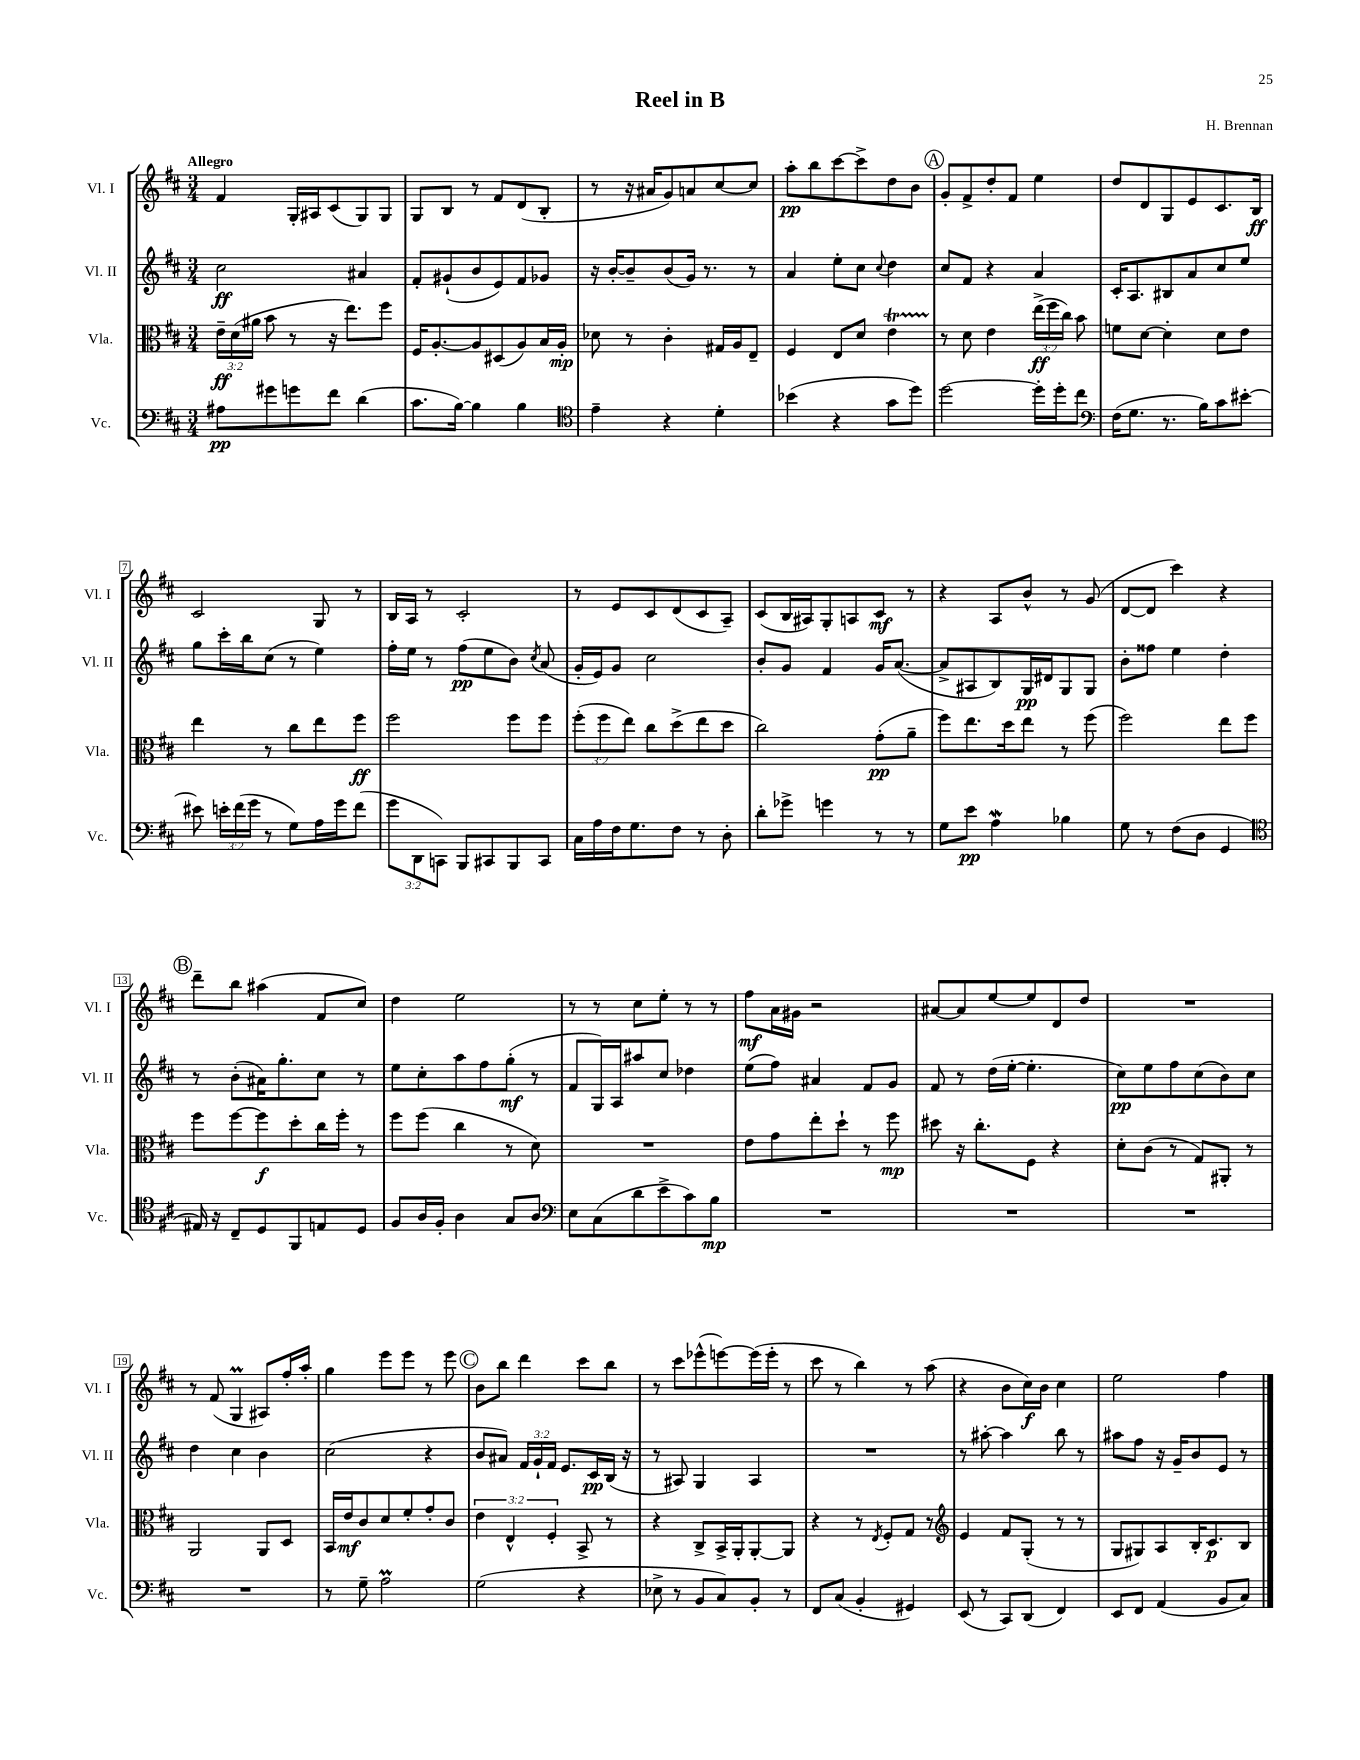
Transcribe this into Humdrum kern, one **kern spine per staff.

**kern	**kern	**kern	**kern
*staff4	*staff3	*staff2	*staff1
*clefF4	*clefC3	*clefG2	*clefG2
*k[f#c#]	*k[f#c#]	*k[f#c#]	*k[f#c#]
*M3/4	*M3/4	*M3/4	*M3/4
8A#	24e~	2cc#	4f#
.	(24d	.	.
.	24a#	.	.
8g#	8b	.	.
8g	8r	.	16G'
.	.	.	16A#
8f#	16r	.	(8c#
.	8.ee)	.	.
(4d	.	4a#	8G)
.	8ff#	.	8G
=	=	=	=
8.c#	16F#	8f#'	8G
.	[8.A'	.	.
.	.	(8g#`	8B
[16B)	.	.	.
4B]	8A]	8b	8r
.	(8D#	8e)	8f#
4B	8A)	8f#	(8d
.	16B	8g-	8B'
.	16A'	.	.
=	=	=	=
*clefC4	*	*	*
4e~	8d-	16r	8r
.	.	[16b'	.
.	8r	8b~]	16r
.	.	.	16a#
4r	4c#'	(8b	8g)
.	.	16g)	8a
.	.	8.r	.
4d'	16G#	.	[8cc#
.	16A	.	.
.	8E~	8r	8cc#]
=	=	=	=
(4b-	4F#	4a	8aa'
.	.	.	8bb
4r	8E	8ee'	[8ccc#
.	8d	8cc#	8ccc#^]
.	.	8qqcc#	.
8g	4e	4dd	8dd
8dd)	.	.	8b
=	=	=	=
[2dd	8r	8cc#	8g'
.	8d	8f#	8f#^
.	4e	4r	8dd'
.	.	.	8f#
16dd']	(24ee^	4a	4ee
.	24ff#	.	.
16dd'	.	.	.
.	24cc#)	.	.
8cc#	8b	.	.
=	=	=	=
*clefF4	*	*	*
(16F#	8f	16c#'	8dd
8.G	.	8.A	.
.	[8d	.	8d
8.r	4d']	8B#	8G
.	.	8a	8e
16B)	.	.	.
8c#	8d	8cc#	8.c#
[8e#'	8e	8ee	.
.	.	.	16B
=	=	=	=
8e#]	4ee	8gg	2c#
24e'	.	16ccc#'	.
(24f#	.	.	.
.	.	16bb	.
24g	.	.	.
8r	8r	(8cc#	.
8G)	8cc#	8r	.
16A	8ee	4ee)	8G
16g	.	.	.
(8f#	8ff#	.	8r
=	=	=	=
12g	2ff#	16ff#'	16B
.	.	16ee	16A
12DD	.	.	.
.	.	8r	8r
12CC)	.	.	.
8BBB	.	(8ff#	2c#'
8CC#	.	8ee	.
8BBB	8ff#	8b)	.
.	.	8qcc#	.
8CC#	8ff#	(8a	.
=	=	=	=
16C#	(12ff#'	16g'	8r
16A	.	16e)	.
.	12ff#	.	.
16F#	.	8g	8e
.	12ee)	.	.
8.G	.	.	.
.	8cc#	2cc#	8c#
8F#	(8dd^	.	(8d
8r	8ee	.	8c#
8D'	8dd	.	8A~)
=	=	=	=
8d'	2cc#)	8b'	(8c#
8g-^	.	8g	16B
.	.	.	16A#)
4g	.	4f#	8G'
.	.	.	8A
8r	(8g'	16g	8c#
.	.	([8.a	.
8r	8a~	.	8r
=	=	=	=
8G	8ff#)	8a^]	4r
8e	8.ee	8A#	.
4A	.	8B)	8A
.	16dd	.	.
.	8ee	16G	8b^^
.	.	16d#	.
4B-	8r	8G	8r
.	(8ff#	8G	(8g
=	=	=	=
8G	2ff#)	8b'	[8d
8r	.	8ff##	8d]
(8F#	.	4ee	4ccc#)
8D	.	.	.
4GG	8ee	4dd'	4r
.	8ff#	.	.
=	=	=	=
*clefC4	*	*	*
16E#)	8ff#	8r	8ddd~
16r	.	.	.
8C#~	[8ff#	(8b'	8bb
8D	8ff#]	16a#)	(4aa#
.	.	8.gg'	.
8FF#	8dd'	.	.
8E	16cc#	8cc#	8f#
.	16ff#'	.	.
8D	8r	8r	8cc#)
=	=	=	=
8F#	8ff#	8ee	4dd
16A	(8ff#	8cc#'	.
16F#'	.	.	.
4A	4cc#	8aa	2ee
.	.	8ff#	.
8G	8r	(8gg'	.
8A	8d)	8r	.
=	=	=	=
*clefF4	*	*	*
8E	2.r	8f#	8r
(8C#	.	16G)	8r
.	.	16A	.
8d	.	8aa#	8cc#
8e^	.	8cc#	8ee'
8c#)	.	4dd-	8r
8B	.	.	8r
=	=	=	=
2.r	8e	(8ee	8ff#
.	8g	8ff#)	16a
.	.	.	16g#
.	8ee'	4a#	2r
.	8dd`	.	.
.	8r	8f#	.
.	8ff#	8g	.
=	=	=	=
2.r	8dd#	8f#	[8a#
.	16r	8r	8a#]
.	8.cc#'	.	.
.	.	(16dd	[8ee
.	.	[16ee'	.
.	8F#	4.ee']	8ee]
.	4r	.	8d
.	.	.	8dd
=	=	=	=
2.r	8d'	8cc#)	2.r
.	(8c#	8ee	.
.	8r	8ff#	.
.	8G)	(8cc#	.
.	8AA#'	8b)	.
.	8r	8cc#	.
=	=	=	=
2.r	2AA	4dd	8r
.	.	.	(8f#
.	.	4cc#	4G
.	8AA	4b	8A#)
.	8D	.	16ff#'
.	.	.	16aa'
=	=	=	=
8r	16BB	(2cc#	4gg
.	16e	.	.
8G~	8c#	.	.
2A	8d	.	8eee
.	8f#'	.	8eee
.	8g'	4r	8r
.	8c#	.	8eee
=	=	=	=
(2G	6e	8b	8b
.	.	8a#)	8bb
.	6E^^	.	.
.	.	24f#	4ddd
.	.	24g`	.
.	6F#'	24f#	.
.	.	8.e	.
4r	8BB^	.	8ccc#
.	.	16c#	.
.	8r	(16B	8bb
.	.	16r	.
=	=	=	=
8E-^	4r	8r	8r
8r	.	8A#)	8ccc#
8BB	8C#^	4G	(8eee-^^
8C#)	16BB^	.	[8eee)
.	16AA'	.	.
8BB'	[8AA'	4A#	(16eee]
.	.	.	16eee'
8r	8AA]	.	8r
=	=	=	=
8FF#	4r	2.r	8ccc#
(8C#	.	.	8r
4BB'	8r	.	4bb)
.	8qE	.	.
.	8F#'	.	.
4GG#)	8G	.	8r
.	8r	.	(8aa
=	=	=	=
*	*clefG2	*	*
(8EE	4e	8r	4r
8r	.	[8aa#'	.
8CC#)	8f#	4aa#]	8b
(8DD	(8G'	.	16cc#)
.	.	.	16b
4FF#)	8r	8bb	4cc#
.	8r	8r	.
=	=	=	=
8EE	8G	8aa#	2ee
8FF#	8G#)	8ff#	.
(4AA	8A	16r	.
.	.	16g~	.
.	16B'	8b	.
.	8.c#	.	.
8BB	.	8e	4ff#
8C#)	8B	8r	.
==	==	==	==
*-	*-	*-	*-
